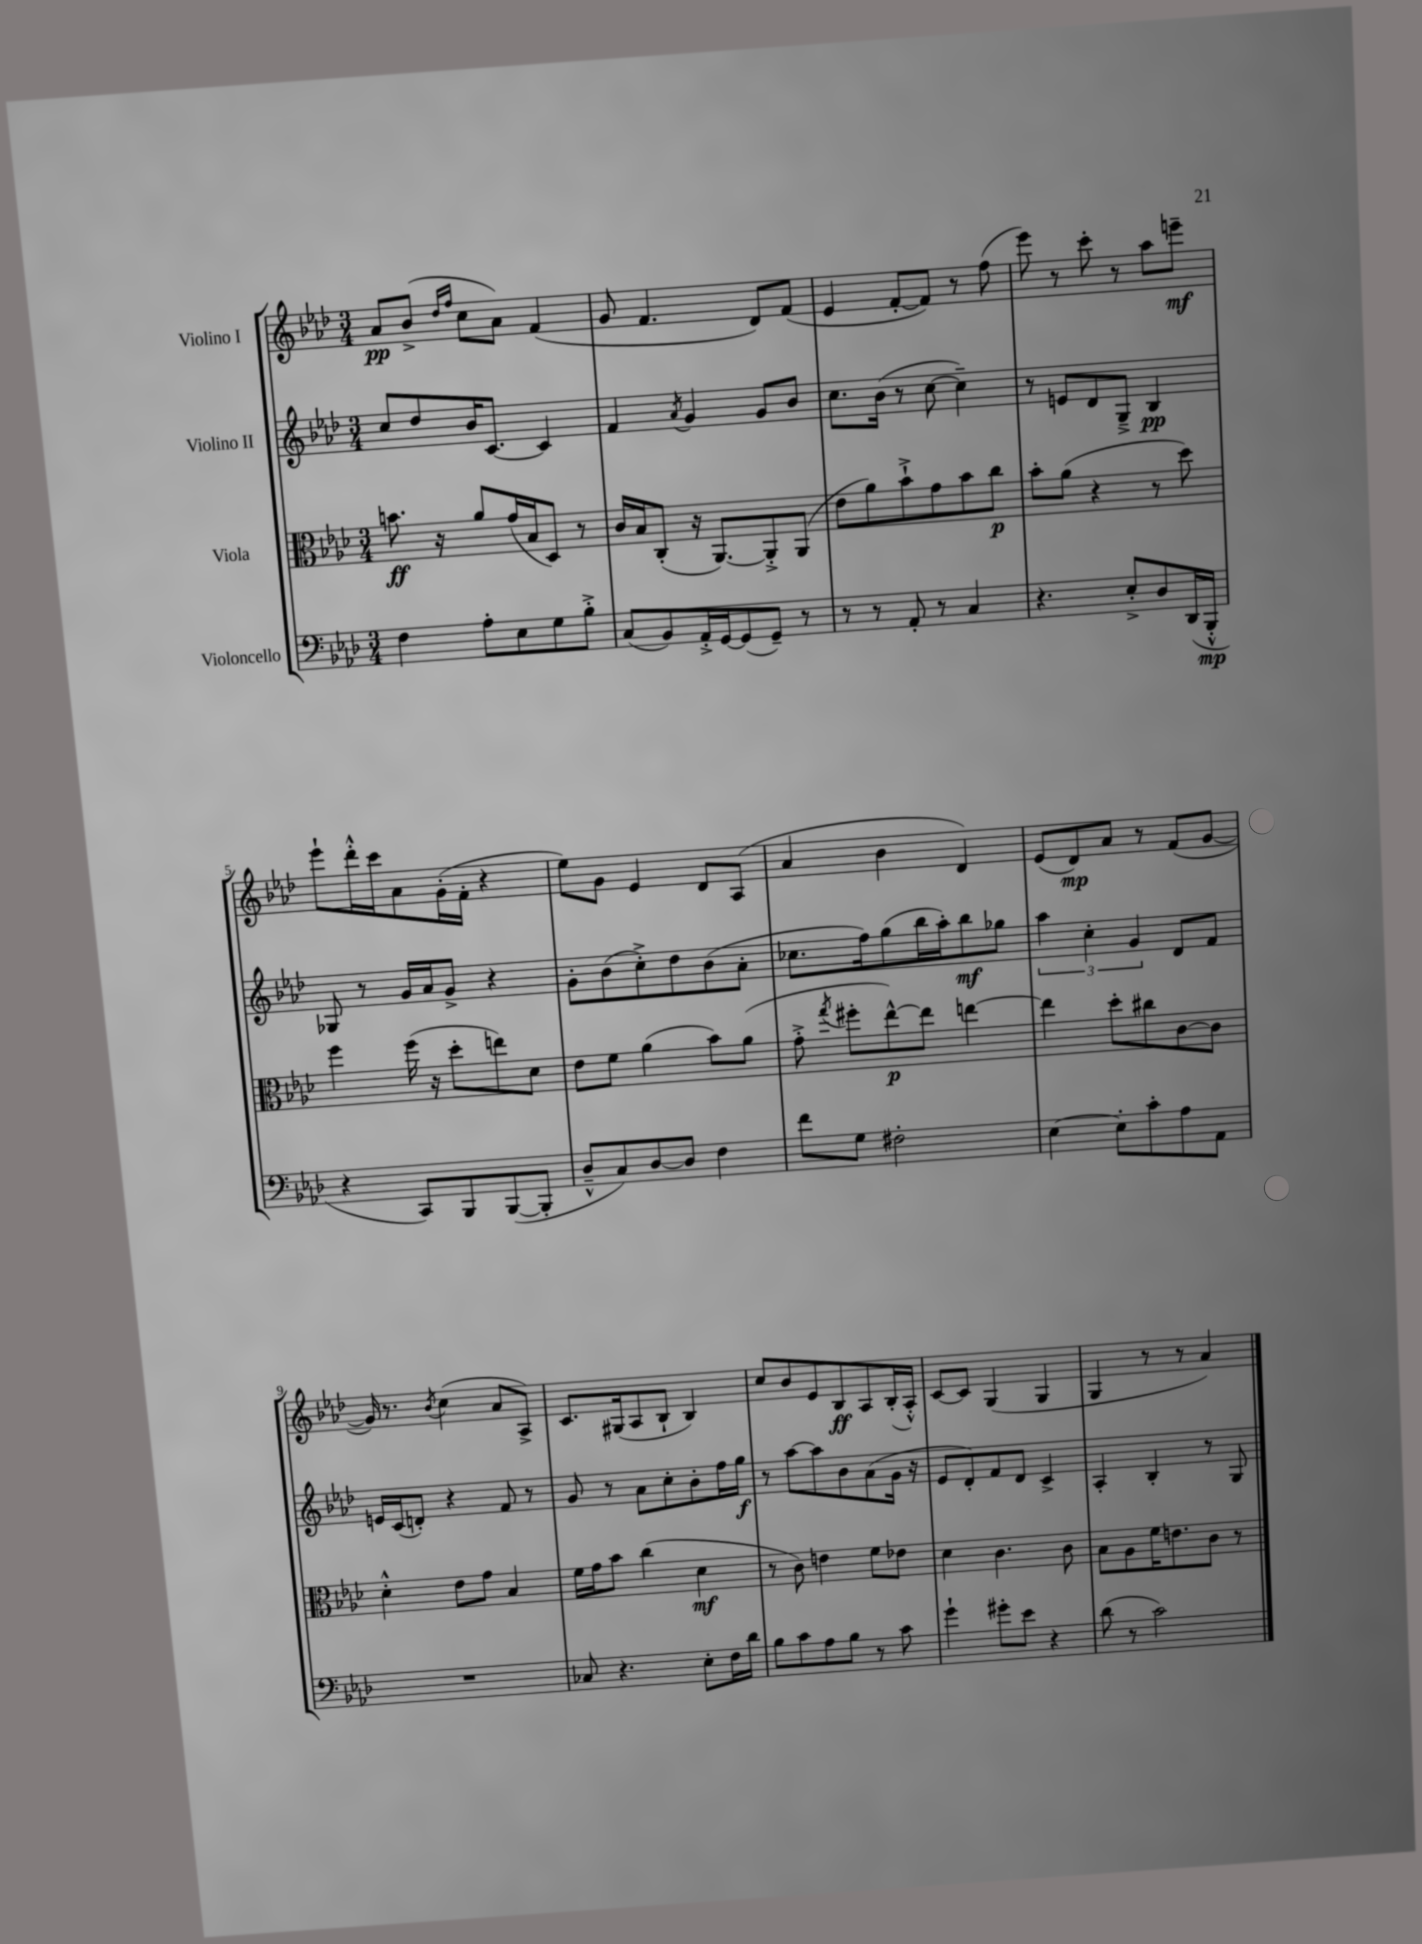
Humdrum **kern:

**kern	**kern	**kern	**kern
*staff4	*staff3	*staff2	*staff1
*clefF4	*clefC3	*clefG2	*clefG2
*k[b-e-a-d-]	*k[b-e-a-d-]	*k[b-e-a-d-]	*k[b-e-a-d-]
*M3/4	*M3/4	*M3/4	*M3/4
4F	8.b	8cc	8a-
.	.	8dd-	(8b-^
.	16r	.	.
.	.	.	16qqdd-
.	.	.	16qqff
8A-'	8a-	16b-	8cc
.	.	[8.c	.
8E-	(16g	.	8a-)
.	16B-	.	.
8G	8D-)	4c]	(4f
8B-'^	8r	.	.
=	=	=	=
(8C	16c	4f	8g
.	16B-	.	.
8BB-)	(8C'	.	4.f
.	.	8qa-	.
16AA-'^	16r	4g	.
[16GG	[8.AA-)	.	.
(8GG]	.	.	.
8GG~)	8AA-'^]	8g	8d-)
8r	(8AA-	8b-	(8f
=	=	=	=
8r	8e-	8.cc	4e-
8r	8a-)	.	.
.	.	(16b-	.
8AA-'	8b-`^	8r	[8f'
8r	8g	[8cc	8f])
4C	8b-	4cc~])	8r
.	8cc	.	(8ff
=	=	=	=
4.r	8b-'	8r	8eee-)
.	(8a-	8e	8r
.	4r	8d-	8ccc'
8E-'^	.	8G~^	8r
8D-	8r	4B-	8aa-
(16DD-	8dd-)	.	8eee~
16BBB-'^^	.	.	.
=	=	=	=
4r	4ff	8G-	8eee-`
.	.	8r	16ddd-'^^
.	.	.	16ccc
8CC)	(16ff	16g	8a-
.	16r	16a-	.
8BBB-	8dd-'	8g^	(16g'
.	.	.	16f'
([8BBB-	8ee)	4r	4r
8BBB-']	8d-	.	.
=	=	=	=
8D-~^^	8e-	8g'	8ee-)
8C)	8f	(8b-	8g
[8D-	(4a-	8cc'^)	4e-
8D-]	.	8dd-	.
4F	8b-)	(8b-	8d-
.	(8a-	8a-'	(8A-
=	=	=	=
8f	8g'^	8.cc-	4a-
.	8qgg	.	.
8G	8ff#'	.	.
.	.	16ff)	.
2F#'	[8ee-^^)	(8gg	4b-
.	8ee-]	16bb-	.
.	.	16aa-')	.
.	[4ee	8bb-	4d-)
.	.	8gg-	.
=	=	=	=
[4E-	4ee]	6aa-	(8e-
.	.	.	8d-)
.	.	6cc'	.
8E-']	8dd-'	.	8a-
.	.	6g	.
8c'	8cc#	.	8r
8A-	[8c	8d-	(8f
8AA-	8c]	8f	[8g
=	=	=	=
2.r	4d-'^^	16e	16g])
.	.	(16c	8.r
.	.	8d')	.
.	.	.	8qb-
.	8e-	4r	(4cc
.	8g	.	.
.	4B-	8f	8a-
.	.	8r	8A-^)
=	=	=	=
8C-	16f	8g	8.c
.	16g	.	.
4.r	8b-	8r	.
.	.	.	(16G#
.	(4cc	8a-	8A-
.	.	8cc'	8B-`
8E-'	4d-	8b-'	4B-)
16F	.	16ff	.
16d-	.	16gg	.
=	=	=	=
8B-	8r	8r	8cc
8c	8c)	[8aa-	8b-
8A-	4e	8aa-]	8e-
8B-	.	8b-	8B-
8r	8f	(8a-	8A-
8c	8e-	16g	(16B-'
.	.	16r	16A-'^^)
=	=	=	=
4g`	4d-	8e-	[8c
.	.	8d-')	8c]
8g#'	4.c	8f	(4G
8e-	.	8d-	.
4r	.	4c^	4G
.	8c	.	.
=	=	=	=
(8d-	8B-	4A-'	4G
8r	8A-	.	.
2c)	16f	4B-'	8r
.	8.e	.	.
.	.	.	8r
.	8c	8r	4a-)
.	8r	8G	.
==	==	==	==
*-	*-	*-	*-
